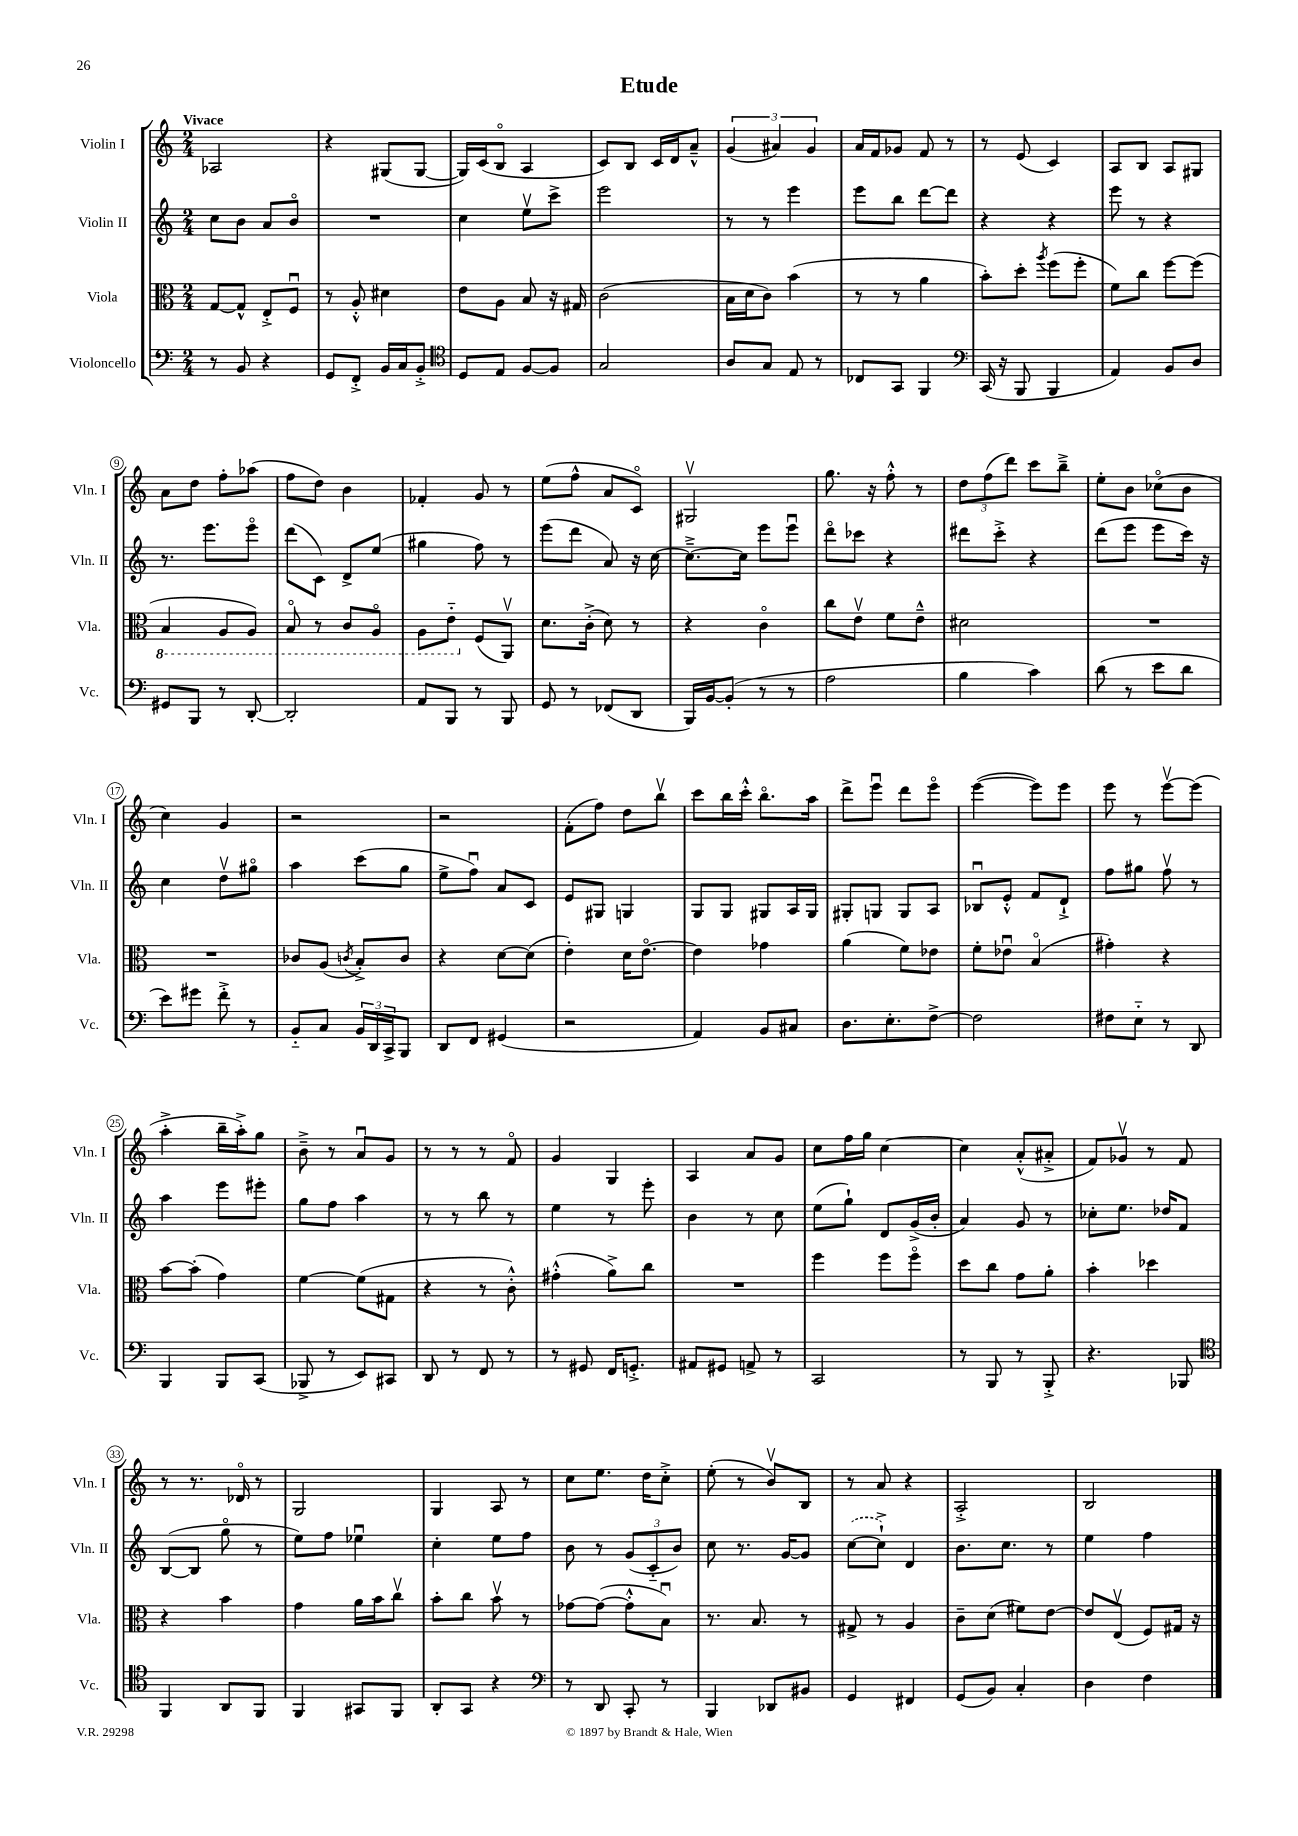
\header { title = "Etude" }
<<
\new StaffGroup <<
\new Staff = "s0" \with { instrumentName = "Violin I" shortInstrumentName = "Vln. I" } {
    \clef treble \key c \major \numericTimeSignature \time 2/4 \tempo "Vivace"
    aes2 |
    r4 gis8( gis8~ |
    gis16) c'16( b8\flageolet a4 |
    c'8) b8 c'16 d'16 a'8---^ |
    \tuplet 3/2 { g'4( ais'4) g'4 } |
    a'16 f'16 ges'8 f'8 r8 |
    r8 e'8( c'4) |
    a8 b8 a8 gis8 |
    a'8 d''8 f''8-. aes''8( |
    f''8 d''8) b'4 |
    fes'4-. g'8 r8 |
    e''8( f''8-^ a'8 c'8\flageolet) |
    gis2\upbow |
    g''8. r16 f''8-.-^ r8 |
    \tuplet 3/2 { d''8 f''8( d'''8) } c'''8 b''8---> |
    e''8-. b'8 ces''8\flageolet( b'8 |
    c''4) g'4 |
    r2 |
    r2 |
    f'8-.( f''8) d''8 b''8\upbow |
    c'''8 b''16 c'''16-.-^ b''8.\flageolet a''16 |
    d'''8-> e'''8\downbow d'''8 e'''8\flageolet |
    e'''4~( e'''8) e'''8 |
    e'''8 r8 e'''8~\upbow e'''8( |
    a''4-.-> b''16-- a''16-.->) g''8 |
    b'8---> r8 a'8\downbow g'8 |
    r8 r8 r8 f'8\flageolet |
    g'4 g4 |
    a4 a'8 g'8 |
    c''8 f''16 g''16 c''4~ |
    c''4 a'8-.-^( ais'8-.-> |
    f'8) ges'8\upbow r8 f'8 |
    r8 r8. des'16\flageolet r8 |
    g2 |
    g4 a8 r8 |
    c''8 e''8. d''16 c''8-.-> |
    e''8-.( r8 b'8\upbow) b8 |
    r8 a'8 r4 |
    a2-.-> |
    b2 \bar "|." |
}
\new Staff = "s1" \with { instrumentName = "Violin II" shortInstrumentName = "Vln. II" } {
    \clef treble \key c \major \numericTimeSignature \time 2/4
    c''8 b'8 a'8 b'8\flageolet |
    R2 |
    c''4 e''8\upbow c'''8-> |
    e'''2 |
    r8 r8 e'''4 |
    e'''8 b''8 d'''8~ d'''8 |
    r4 r4 |
    e'''8 r8 r4 |
    r8. e'''8. e'''8\flageolet |
    d'''8( c'8) d'8-> e''8( |
    gis''4 f''8) r8 |
    e'''8( d'''8 a'8) r16 c''16~ |
    c''8.~---> c''16 e'''8 e'''8\downbow |
    d'''8\flageolet ces'''8 r4 |
    dis'''8 c'''8-.-> r4 |
    d'''8( e'''8 e'''8 c'''16) r16 |
    c''4 d''8\upbow gis''8\flageolet |
    a''4 c'''8( g''8 |
    e''8-> f''8\downbow) a'8 c'8 |
    e'8 gis8 g4 |
    g8 g8 gis8 a16 gis16 |
    gis8-. g8 g8 a8 |
    bes8\downbow e'8-.-^ f'8 d'8-!-> |
    f''8 gis''8 f''8\upbow r8 |
    a''4 e'''8 eis'''8-. |
    g''8 f''8 a''4 |
    r8 r8 b''8 r8 |
    e''4 r8 e'''8-. |
    b'4 r8 c''8 |
    e''8( g''8-!) d'8 g'16->( b'16-. |
    a'4) g'8 r8 |
    ces''8-. e''8. des''16 f'8 |
    b8~( b8 g''8\flageolet r8 |
    e''8) f''8 ees''4\downbow |
    c''4-. e''8 f''8 |
    b'8 r8 \tuplet 3/2 { g'8( c'8-_ b'8) } |
    c''8 r8. g'16~ g'8 |
    \once \slurDashed c''8~( c''8-!->) d'4 |
    b'8. c''8. r8 |
    e''4 f''4 \bar "|." |
}
\new Staff = "s2" \with { instrumentName = "Viola" shortInstrumentName = "Vla." } {
    \clef alto \key c \major \numericTimeSignature \time 2/4
    g8~ g8-^ e8-.-> f8\downbow |
    r8 a8-.-^ dis'4 |
    e'8 a8 b8 r16 gis16 |
    c'2( |
    b16 d'16 c'8) b'4( |
    r8 r8 a'4 |
    b'8-.) d''8-. \acciaccatura { a''8 } f''8( f''8-. |
    f'8) c''8 f''8~ f''8( |
    \ottava #-1 b,4 a,8 a,8) |
    b,8\flageolet r8 c8 a,8\flageolet |
    a,8 e8-_ \ottava #0 f8( a,8\upbow) |
    d'8. c'16-.->( d'8) r8 |
    r4 c'4\flageolet |
    c''8 e'8\upbow f'8 e'8---^ |
    dis'2 |
    R2 |
    R2 |
    ces'8 a8( \acciaccatura { c'8 } b8-.->) c'8 |
    r4 d'8~ d'8( |
    e'4-.) d'16 e'8.~\flageolet |
    e'4 ges'4 |
    a'4( f'8) ees'8 |
    f'8-. ees'8\downbow b4\flageolet( |
    gis'4-.) r4 |
    b'8~ b'8-.( g'4) |
    f'4~ f'8( gis8 |
    r4 r8 c'8-.-^) |
    gis'4-.-^( a'8->) c''8 |
    R2 |
    f''4 f''8 f''8\flageolet |
    d''8 c''8 g'8 a'8-. |
    b'4-. des''4 |
    r4 b'4 |
    g'4 a'16 b'16 c''8\upbow |
    b'8-. c''8 b'8\upbow r8 |
    ges'8~ ges'8~( ges'8-.-^ b8\downbow) |
    r8. b8. r8 |
    gis8-> r8 a4 |
    c'8-- d'8( fis'8) e'8~ |
    e'8 e8\upbow( f8) gis16 r16 \bar "|." |
}
\new Staff = "s3" \with { instrumentName = "Violoncello" shortInstrumentName = "Vc." } {
    \clef bass \key c \major \numericTimeSignature \time 2/4
    r8 b,8 r4 |
    g,8 f,8-.-> b,16 c16 b,8-.-> |
    \clef tenor d8 e8 f8~ f8 |
    g2 |
    a8 g8 e8 r8 |
    ces8 g,8 f,4 |
    \clef bass c,16( r16 b,,8 b,,4 |
    a,4) b,8 d8 |
    gis,8 b,,8 r8 d,8~-. |
    d,2-. |
    a,8 b,,8 r8 b,,8 |
    g,8 r8 fes,8( d,8 |
    b,,16) b,16~ b,8-.( r8 r8 |
    a2 |
    b4 c'4) |
    d'8( r8 e'8 d'8 |
    e'8) gis'8 f'8-.-> r8 |
    b,8-_ c8 \tuplet 3/2 { b,16 d,16 c,16-> } b,,8 |
    d,8 f,8 gis,4( |
    r2 |
    a,4) b,8 cis8 |
    d8. e8.-. f8~-> |
    f2 |
    fis8 e8-_ r8 d,8 |
    b,,4 b,,8 c,8( |
    bes,,8-> r8 e,8) cis,8 |
    d,8 r8 f,8 r8 |
    r8 gis,8 f,16 g,8.-.-> |
    ais,8 gis,8 a,8-> r8 |
    c,2 |
    r8 b,,8 r8 b,,8-.-> |
    r4. bes,,8 |
    \clef tenor f,4 a,8 f,8 |
    f,4 gis,8 f,8 |
    a,8-. g,8 r4 |
    \clef bass r8 d,8 c,8-. r8 |
    b,,4 des,8 bis,8 |
    g,4 fis,4 |
    g,8( b,8) c4-. |
    d4 f4 \bar "|." |
}
>>
>>
\layout { \context { \Score \override BarNumber.stencil = #(make-stencil-circler 0.1 0.3 ly:text-interface::print) } }
